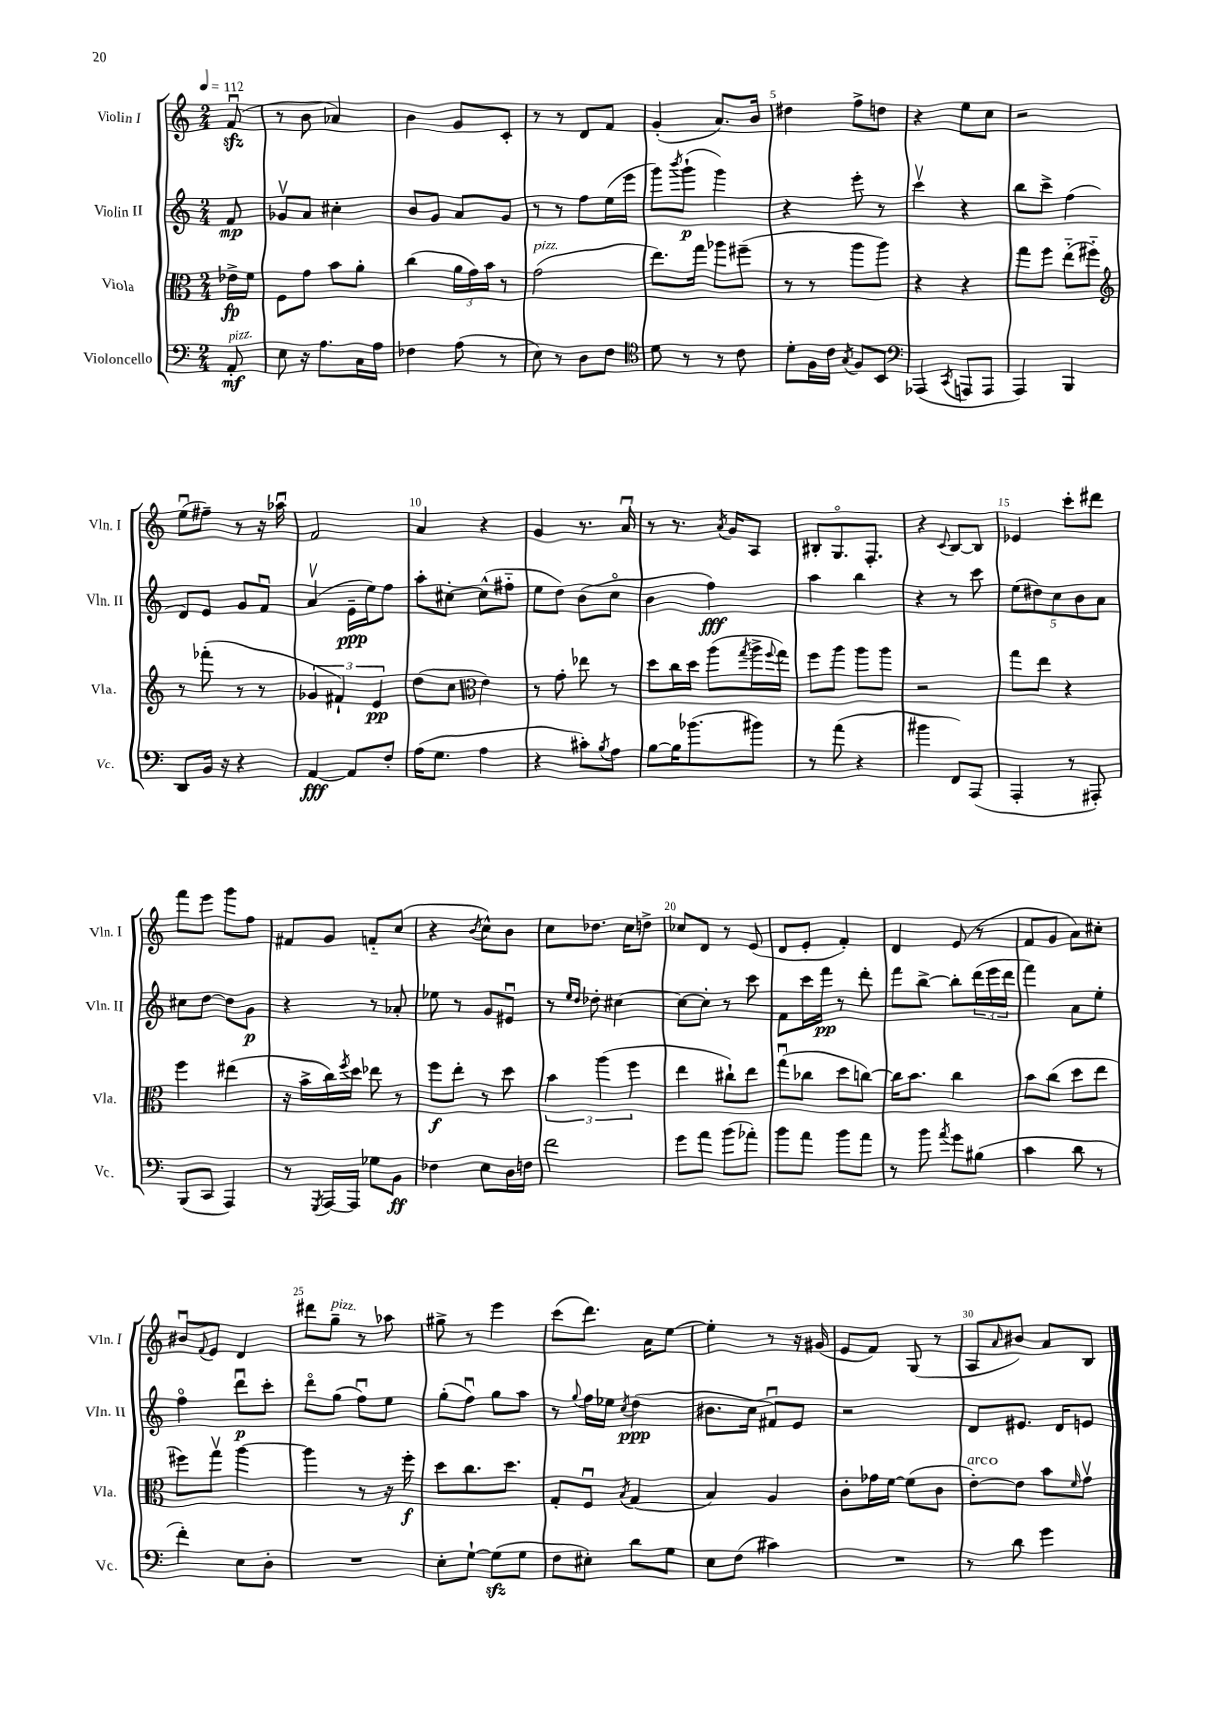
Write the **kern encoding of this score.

**kern	**dynam	**kern	**dynam	**kern	**dynam	**kern
*part4	*part4	*part3	*part3	*part2	*part2	*part1
*staff4	*staff4	*staff3	*staff3	*staff2	*staff2	*staff1
*I"Violoncello	*	*I"Viola	*	*I"Violin II	*	*I"Violin I
*I'Vc.	*	*I'Vla.	*	*I'Vln. II	*	*I'Vln. I
*clefF4	*	*clefC3	*	*clefG2	*	*clefG2
*k[]	*	*k[]	*	*k[]	*	*k[]
*M2/4	*	*M2/4	*	*M2/4	*	*M2/4
*MM112	*	*MM112	*	*MM112	*	*MM112
=	=	=	=	=	=	=
!LO:TX:a:i:t=pizz.	!	!	!	!	!	!
8AA'/	mf	16e-X^\LL	fp	8f/	mp	(8fzzu/
.	.	16f\JJ	.	.	.	.
=1	=1	=1	=1	=1	=1	=1
8E\	.	8F\L	.	8g-Xv/L	.	8r
16r	.	8g\J	.	8a/J	.	8b\
8.A\L	.	.	.	.	.	.
.	.	8b\L	.	4cc#X'\	.	4a-X/)
16C\L	.	8a'\J	.	.	.	.
16A\JJ	.	.	.	.	.	.
=2	=2	=2	=2	=2	=2	=2
4F-X\	.	(4cc\	.	8b/L	.	4b\
.	.	.	.	8g/J	.	.
(8A\	.	24a\LL	.	8a/L	.	8g/L
.	.	24g\)	.	.	.	.
.	.	24b\JJ	.	.	.	.
8r	.	8r	.	8g/J	.	8c'/J
=3	=3	=3	=3	=3	=3	=3
!	!	!LO:TX:a:i:t=pizz.	!	!	!	!
8E\)	.	(2g\	.	8r	.	8r
8r	.	.	.	8r	.	8r
8D\L	.	.	.	8ff\L	.	8d/L
8F\J	.	.	.	(16ee\L	.	8f/J
.	.	.	.	16eee\JJ	.	.
=4	=4	=4	=4	=4	=4	=4
*clefC4	*	*	*	*	*	*
8d\	.	8.ee\L)	.	8ggg\L)	.	(4g'/
.	.	.	.	8qbbb/	.	.
8r	.	.	.	(8ggg`\J	p	.
.	.	16gg\Jk	.	.	.	.
8r	.	8aa-X\L	.	4ggg\)	.	8.a/L)
8c\	.	(8ff#X~\J	.	.	.	.
.	.	.	.	.	.	16b/Jk
=5	=5	=5	=5	=5	=5	=5
8d'\L	.	8r	.	4r	.	4dd#X\
16F\L	.	8r	.	.	.	.
16c\JJ	.	.	.	.	.	.
8qG/	.	.	.	.	.	.
8F/L	.	8aa\L	.	8eee'\	.	8ff^\L
8BB/J	.	8aa\J)	.	8r	.	8ddn\J
=6	=6	=6	=6	=6	=6	=6
*clefF4	*	*	*	*	*	*
(4AAA-X/	.	4r	.	4cccv\	.	4r
8qCC/	.	.	.	.	.	.
8AAAn/L	.	4r	.	4r	.	8ee\L
8AAA/J	.	.	.	.	.	8cc\J
=7	=7	=7	=7	=7	=7	=7
4AAA/)	.	8gg\L	.	8bb\L	.	2r
.	.	8ff\J	.	8ccc^\J	.	.
4BBB/	.	(8ee\L	.	(4ff\	.	.
.	.	8ff#X\J)	.	.	.	.
!!LO:LB:g=z
=8	=8	=8	=8	=8	=8	=8
*	*	*clefG2	*	*	*	*
8DD/L	.	8r	.	8d/L)	.	(8eeu\L
16BB/Jk	.	(8fff-X'\	.	8e/J	.	8ff#X~\J)
16r	.	.	.	.	.	.
4r	.	8r	.	8g/L	.	8r
.	.	8r	.	8fu/J	.	16r
.	.	.	.	.	.	16aa-Xu\
=9	=9	=9	=9	=9	=9	=9
[4AA/	fff	6g-X/	.	(4av/	.	2f/
.	.	6f#X`/)	.	.	.	.
8AA/L]	.	.	.	16e~\LL	ppp	.
.	.	.	.	16ee\J)	.	.
.	.	6e/	pp	.	.	.
8F'/J	.	.	.	8ff\J	.	.
=10	=10	=10	=10	=10	=10	=10
(16A\KL	.	(8dd\L	.	8aa'\L	.	4a/
8.G\J	.	.	.	.	.	.
.	.	8cc\J	.	[8cc#X'\J	.	.
*	*	*clefC3	*	*	*	*
4A\	.	4e\)	.	(8cc#^^\L]	.	4r
.	.	.	.	8ff#X\J	.	.
=11	=11	=11	=11	=11	=11	=11
4r	.	8r	.	8ee\L	.	4g/
.	.	8g'\	.	8dd\J)	.	.
8c#X'\L)	.	8ee-X\	.	(8b\L	.	8.r
8qB/	.	.	.	.	.	.
8A\J	.	8r	.	8cc\J	.	.
.	.	.	.	.	.	16au/
=12	=12	=12	=12	=12	=12	=12
[8B\L	.	8dd\L	.	4b\	.	8r
16B\K]	.	16cc\L	.	.	.	8.r
(8.b-X\	.	16dd\JJ	.	.	.	.
.	.	(8aa\L	.	4ff\)	fff	.
.	.	.	.	.	.	8qa/
.	.	.	.	.	.	16g/KL
.	.	8qgg/	.	.	.	.
8b#X\J)	.	16aa^\L	.	.	.	8A/J
.	.	8qqff/	.	.	.	.
.	.	16gg\JJ)	.	.	.	.
=13	=13	=13	=13	=13	=13	=13
8r	.	8ff\L	.	4aa\	.	8B#X'/L
(8a\	.	8aa\J	.	.	.	8.G/
4r	.	8aa\L	.	4bb\	.	.
.	.	.	.	.	.	8.F'/J
.	.	8aa\J	.	.	.	.
=14	=14	=14	=14	=14	=14	=14
4b#X\	.	2r	.	4r	.	4r
.	.	.	.	.	.	8qqc/
8FF/L)	.	.	.	8r	.	[8B/L
(8AAA/J	.	.	.	8ccc\	.	8B/J]
=15	=15	=15	=15	=15	=15	=15
4AAA'/	.	8gg\L	.	(10ee\L	.	4e-X/
.	.	.	.	10dd#X\)	.	.
.	.	8ee\J	.	.	.	.
.	.	.	.	10cc\	.	.
8r	.	4r	.	.	.	8ccc'\L
.	.	.	.	10b\	.	.
8AAA#X'/)	.	.	.	.	.	8ddd#X\J
.	.	.	.	10a\J	.	.
!!LO:LB:g=z
=16	=16	=16	=16	=16	=16	=16
(8BBB/L	.	4ff\	.	8cc#X\L	.	8fff\L
8CC/J	.	.	.	[8dd\J	.	8eee\J
4AAA/)	.	(4ee#X\	.	8dd\L]	.	8ggg\L
.	.	.	.	8g\J	p	8ff\J
=17	=17	=17	=17	=17	=17	=17
8r	.	16r	.	4r	.	8f#X/L
.	.	16b^\LL	.	.	.	.
8qGGG/	.	.	.	.	.	.
[16AAA/LL	.	16cc\)	.	.	.	8g/J
.	.	8qff/	.	.	.	.
16AAA/JJ]	.	16dd\JJ	.	.	.	.
8G-X\L	.	8ee-X\	.	8r	.	8fn/L
8BB\J	ff	8r	.	8a-X'/	.	(8cc/J
=18	=18	=18	=18	=18	=18	=18
4F-X\	.	8ff\L	f	8ee-X\	.	4r
.	.	8ee'\J	.	8r	.	.
.	.	.	.	.	.	8qb/
8E\L	.	8r	.	8g/L	.	8cc^^\L)
16D\L	.	8dd\	.	8e#Xu/J	.	8b\J
16Fn\JJ	.	.	.	.	.	.
=19	=19	=19	=19	=19	=19	=19
2f\	.	6b\	.	8r	.	8cc\L
.	.	.	.	16qqee/LL	.	.
.	.	.	.	16qqdd/JJ	.	.
.	.	.	.	8dd-X'\	.	8.dd-X\J
.	.	(6aa\	.	.	.	.
.	.	.	.	[4cc#X\	.	.
.	.	.	.	.	.	16cc\KL
.	.	6ff\	.	.	.	.
.	.	.	.	.	.	8ddn^\J
=20	=20	=20	=20	=20	=20	=20
8g\L	.	4ee\	.	8cc#\L_	.	8cc-X/L
8a\J	.	.	.	8cc#'\J]	.	8d/J
(8b\L	.	8cc#X`\L)	.	8r	.	8r
8a-X'\J)	.	8ee\J	.	8ccc\	.	(8e/
=21	=21	=21	=21	=21	=21	=21
8b\L	.	(8ggu\L	.	8f\L	.	8d/L
8a\J	.	8cc-X\J	.	16ccc\L	.	8e'/J
.	.	.	.	16fff\JJ	pp	.
8b\L	.	8dd\L	.	8r	.	4f'/)
8a\J	.	[8ccn\J)	.	8ddd'\	.	.
=22	=22	=22	=22	=22	=22	=22
8r	.	16cc\KL]	.	8fff\L	.	4d/
.	.	8.b\J	.	.	.	.
8b\	.	.	.	[8bb^\J	.	.
8qa/	.	.	.	.	.	.
8g\L	.	4cc\	.	8bb'\L]	.	(8e/
(8B#X\J	.	.	.	(24ddd\L	.	8r
.	.	.	.	24eee\	.	.
.	.	.	.	24ddd\JJ	.	.
=23	=23	=23	=23	=23	=23	=23
4c\	.	8b\L	.	4fff\)	.	8f/L
.	.	(8cc\J	.	.	.	8g/J
8d\	.	8dd\L	.	8a\L	.	8a\L)
8r	.	8ee\J	.	8ee'\J	.	8cc#X'\J
!!LO:LB:g=z
=24	=24	=24	=24	=24	=24	=24
4f'\)	.	8ff#X\L)	.	4ff\	.	8b#Xu/L
.	.	.	.	.	.	8qqf/
.	.	8ggv\J	.	.	.	8e/J
8E\L	.	[4aa\	.	8dddu\L	p	4d/
8D'\J	.	.	.	8ccc'\J	.	.
=25	=25	=25	=25	=25	=25	=25
2r	.	4aa\]	.	8ddd\L	.	8ddd#X\L
!	!	!	!	!	!	!LO:TX:a:i:t=pizz.
.	.	.	.	(8gg\J	.	8gg~\J
.	.	8r	.	8ffu\L)	.	8r
.	.	16r	.	8ee\J	.	8aa-X\
.	.	16ff'\	f	.	.	.
=26	=26	=26	=26	=26	=26	=26
8E'\L	.	8dd\L	.	(8gg'\L	.	8gg#X^\
[8G`\J	.	8.cc\	.	8ffu\J)	.	8r
(8Gzz\L]	.	.	.	8gg\L	.	4eee\
.	.	8.dd\J	.	.	.	.
8G\J	.	.	.	8aa\J	.	.
=27	=27	=27	=27	=27	=27	=27
8F\L	.	8G'/L	.	8r	.	(8ccc\L
.	.	.	.	8qqgg/	.	.
8E#X'\J)	.	8Fu/J	.	16ff\LL	.	8.ddd\J)
.	.	.	.	16ee-X\JJ	.	.
.	.	8qB/	.	8qcc/	.	.
8d\L	.	(4G/	.	(4dd\	ppp	.
.	.	.	.	.	.	16a\KL
8G\J	.	.	.	.	.	[8ee\J
=28	=28	=28	=28	=28	=28	=28
8E\L	.	4B/)	.	8.b#X\L	.	4ee'\]
(8F\J	.	.	.	.	.	.
.	.	.	.	16cc\Jk	.	.
4c#X\)	.	4A/	.	8f#Xu/L)	.	8r
.	.	.	.	8e/J	.	16r
.	.	.	.	.	.	(16g#X/
=29	=29	=29	=29	=29	=29	=29
2r	.	8c'\L	.	2r	.	8e/L
.	.	16g-X\L	.	.	.	8f/J)
.	.	[16f\JJ	.	.	.	.
.	.	(8f\L]	.	.	.	(8G/
.	.	8c\J	.	.	.	8r
=30	=30	=30	=30	=30	=30	=30
!	!	!LO:TX:a:i:t=arco	!	!	!	!
8r	.	[8e'\L)	.	8d/L	.	8A/L
.	.	.	.	.	.	16qqa/
8d\	.	8e\J]	.	8.e#X/J	.	8b#X/J)
4g\	.	8b\L	.	.	.	8a/L
.	.	.	.	16d/KL	.	.
.	.	16qqf/	.	.	.	.
.	.	8gv\J	.	8en/J	.	8B/J
==	==	==	==	==	==	==
*-	*-	*-	*-	*-	*-	*-
